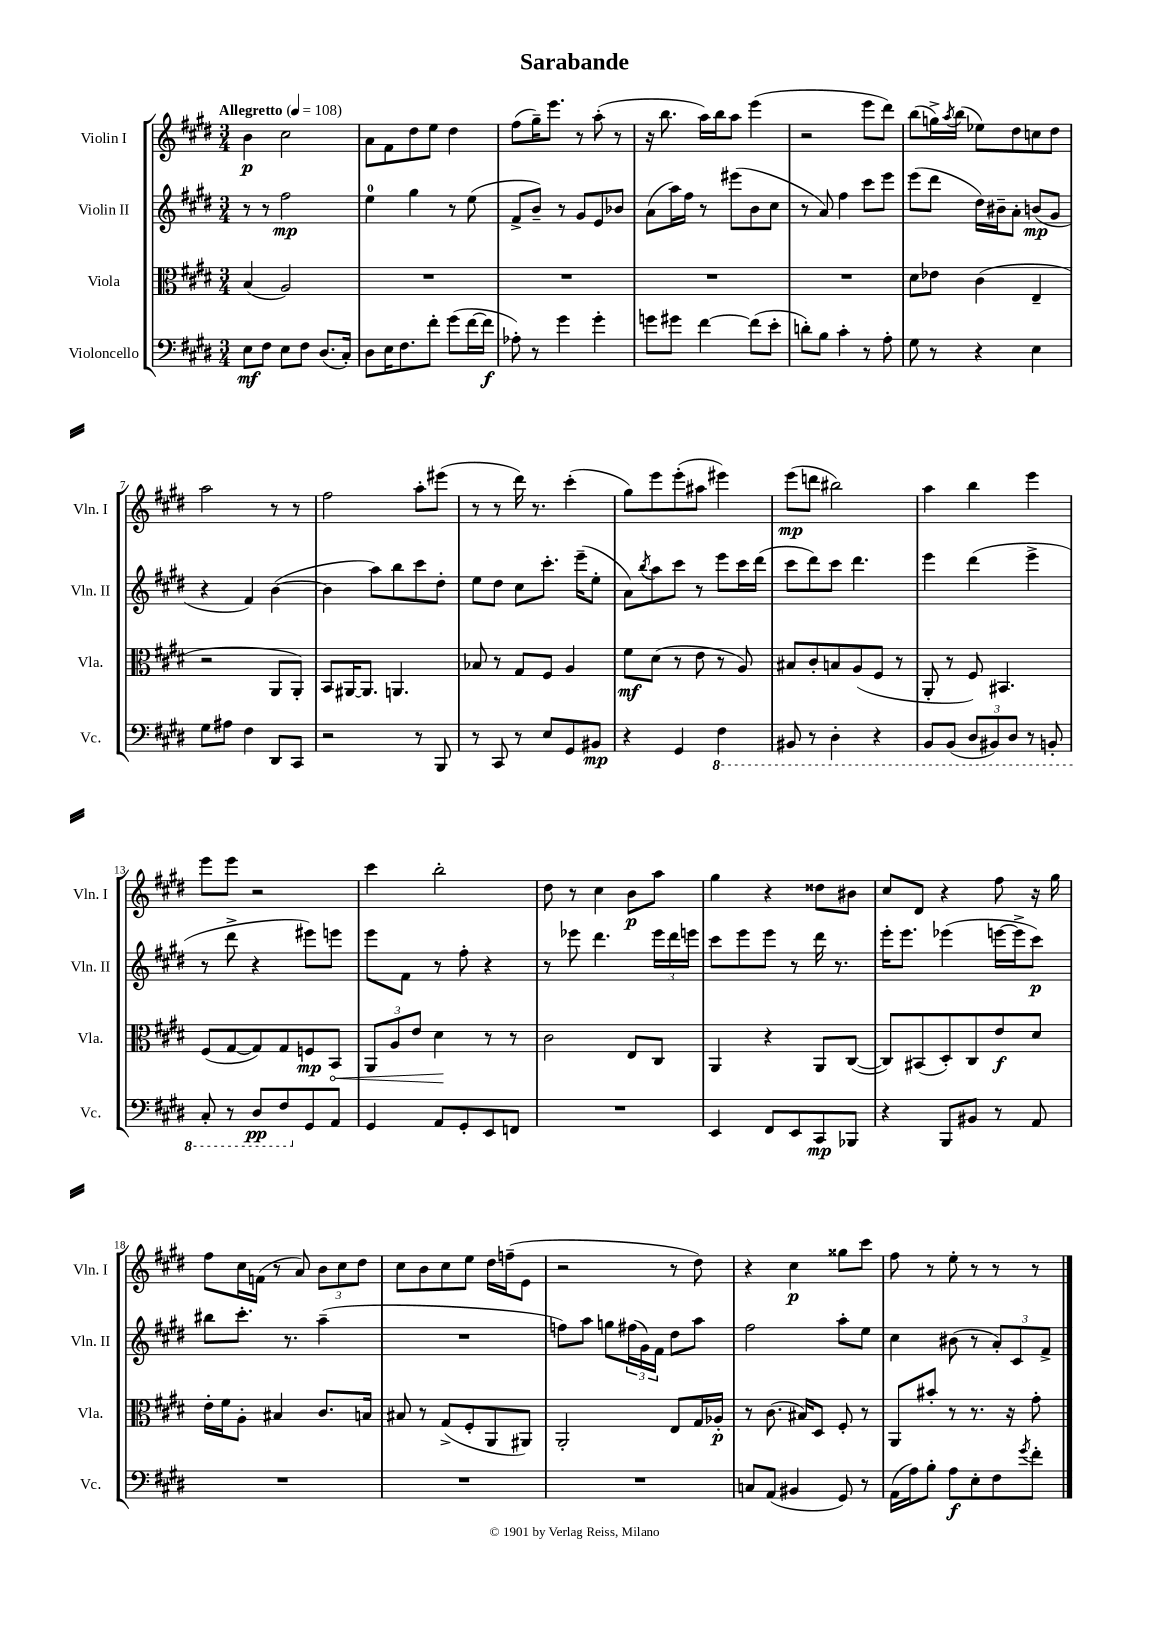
\header { title = "Sarabande" }
<<
\new StaffGroup <<
\new Staff = "s0" \with { instrumentName = "Violin I" shortInstrumentName = "Vln. I" } {
    \clef treble \key e \major \numericTimeSignature \time 3/4 \tempo "Allegretto" 4 = 108
    b'4\p cis''2 |
    a'8 fis'8 dis''8 e''8 dis''4 |
    fis''8( gis''16--) e'''8. r8 a''8-.( r8 |
    r16 b''8. a''16) b''16 a''8 e'''4( |
    r2 e'''8 dis'''8) |
    b''8( g''16->) \acciaccatura { a''8 } b''16( ees''8) dis''8 c''8 dis''8 |
    a''2 r8 r8 |
    fis''2 a''8-. eis'''8( |
    r8 r8 dis'''16) r8. cis'''4-.( |
    gis''8) e'''8 e'''8-.( ais''8 eis'''4) |
    e'''8\mp( d'''8 bis''2) |
    a''4 b''4 e'''4 |
    e'''8 e'''8 r2 |
    cis'''4 b''2-. |
    dis''8 r8 cis''4 b'8\p a''8 |
    gis''4 r4 disis''8 bis'8 |
    cis''8 dis'8 r4 fis''8 r16 gis''16 |
    fis''8 cis''16 f'16( r8 a'8) \tuplet 3/2 { b'8 cis''8 dis''8 } |
    cis''8 b'8 cis''8 e''8 dis''16 f''16--( e'8 |
    r2 r8 dis''8) |
    r4 cis''4\p gisis''8 cis'''8 |
    fis''8 r8 e''8-. r8 r8 r8 \bar "|." |
}
\new Staff = "s1" \with { instrumentName = "Violin II" shortInstrumentName = "Vln. II" } {
    \clef treble \key e \major \numericTimeSignature \time 3/4
    r8 r8 fis''2\mp |
    e''4-0 gis''4 r8 e''8( |
    fis'8-> b'8--) r8 gis'8 e'8 bes'8 |
    a'8( a''16) fis''16 r8 eis'''8( b'8 cis''8 |
    r8 a'8) fis''4 cis'''8 e'''8 |
    e'''8( dis'''8 dis''16) bis'16-- a'8-. b'8\mp( gis'8 |
    r4 fis'4) b'4~( |
    b'4 a''8) b''8 cis'''8 dis''8-. |
    e''8 dis''8 cis''8 cis'''8.-. e'''16--( e''8-. |
    a'8) \acciaccatura { b''8 } a''8 cis'''8 r8 e'''8 cis'''16 dis'''16( |
    cis'''8 dis'''8) cis'''8 dis'''4. |
    e'''4 dis'''4( e'''4-> |
    r8 dis'''8-> r4 eis'''8) e'''8 |
    e'''8 fis'8 r8 fis''8-. r4 |
    r8 ees'''8 dis'''4. \tuplet 3/2 { ees'''16 dis'''16 e'''16 } |
    cis'''8 e'''8 e'''8 r8 dis'''16 r8. |
    e'''16-. e'''8. ees'''4( e'''16~ e'''16-> cis'''8\p) |
    bis''8 cis'''8.-. r8. a''4--( |
    R2. |
    f''8) a''8 g''8 \tuplet 3/2 { fis''16( gis'16) fis'16 } dis''8 a''8 |
    fis''2 a''8-. e''8 |
    cis''4 bis'8( r8 \tuplet 3/2 { a'8-.) cis'8 fis'8-> } \bar "|." |
}
\new Staff = "s2" \with { instrumentName = "Viola" shortInstrumentName = "Vla." } {
    \clef alto \key e \major \numericTimeSignature \time 3/4
    b4( a2) |
    R2. |
    R2. |
    R2. |
    R2. |
    dis'8 ees'8 cis'4( e4-- |
    r2 a,8 a,8-.) |
    b,8 ais,16~ ais,8. a,4. |
    bes8 r8 gis8 fis8 a4 |
    fis'8\mf dis'8( r8 e'8 r8 a8) |
    bis8 cis'8-. b8 a8( fis8 r8 |
    a,8-. r8 fis8) bis,4. |
    fis8( gis8~ gis8) gis8 f8\mp \once \override Hairpin.circled-tip = ##t b,8\< |
    \tuplet 3/2 { a,8 a8 e'8 } dis'4\! r8 r8 |
    cis'2 e8 cis8 |
    a,4 r4 a,8 cis8~( |
    cis8) bis,8( dis8-.) cis8 e'8\f dis'8 |
    e'16-. fis'16 a8-. bis4 cis'8. b16 |
    bis8 r8 gis8->( fis8-. a,8 ais,8) |
    a,2-. e8 gis16 aes16-.\p |
    r8 cis'8.( bis16) dis8 fis8-. r8 |
    a,8 bis'8-. r8 r8. r16 gis'8-. \bar "|." |
}
\new Staff = "s3" \with { instrumentName = "Violoncello" shortInstrumentName = "Vc." } {
    \clef bass \key e \major \numericTimeSignature \time 3/4
    e8\mf fis8 e8 fis8 dis8.( cis16-.) |
    dis8 e16 fis8. fis'8-. gis'8( fis'16~ fis'16\f |
    aes8-.) r8 gis'4 gis'4-. |
    g'8 gis'8 fis'4~ fis'8( e'8-. |
    d'8-.) b8 cis'4-. r8 a8-. |
    gis8 r8 r4 e4 |
    gis8 ais8 fis4 dis,8 cis,8 |
    r2 r8 b,,8 |
    r8 cis,8 r8 e8 gis,8 bis,8\mp |
    r4 gis,4 \ottava #-1 fis,4 |
    bis,,8 r8 dis,4-. r4 |
    b,,8 b,,8( \tuplet 3/2 { dis,8 bis,,8) dis,8 } r8 b,,8-. |
    cis,8-. r8 dis,8\pp fis,8 \ottava #0 gis,8 a,8 |
    gis,4 a,8 gis,8-. e,8 f,8 |
    R2. |
    e,4 fis,8 e,8 cis,8\mp bes,,8 |
    r4 b,,8 bis,8 r8 a,8 |
    R2. |
    R2. |
    R2. |
    c8 a,8( bis,4 gis,8) r8 |
    a,16( a16) b8-. a8\f e8-. fis8 \acciaccatura { gis'8 } fis'8-. \bar "|." |
}
>>
>>
